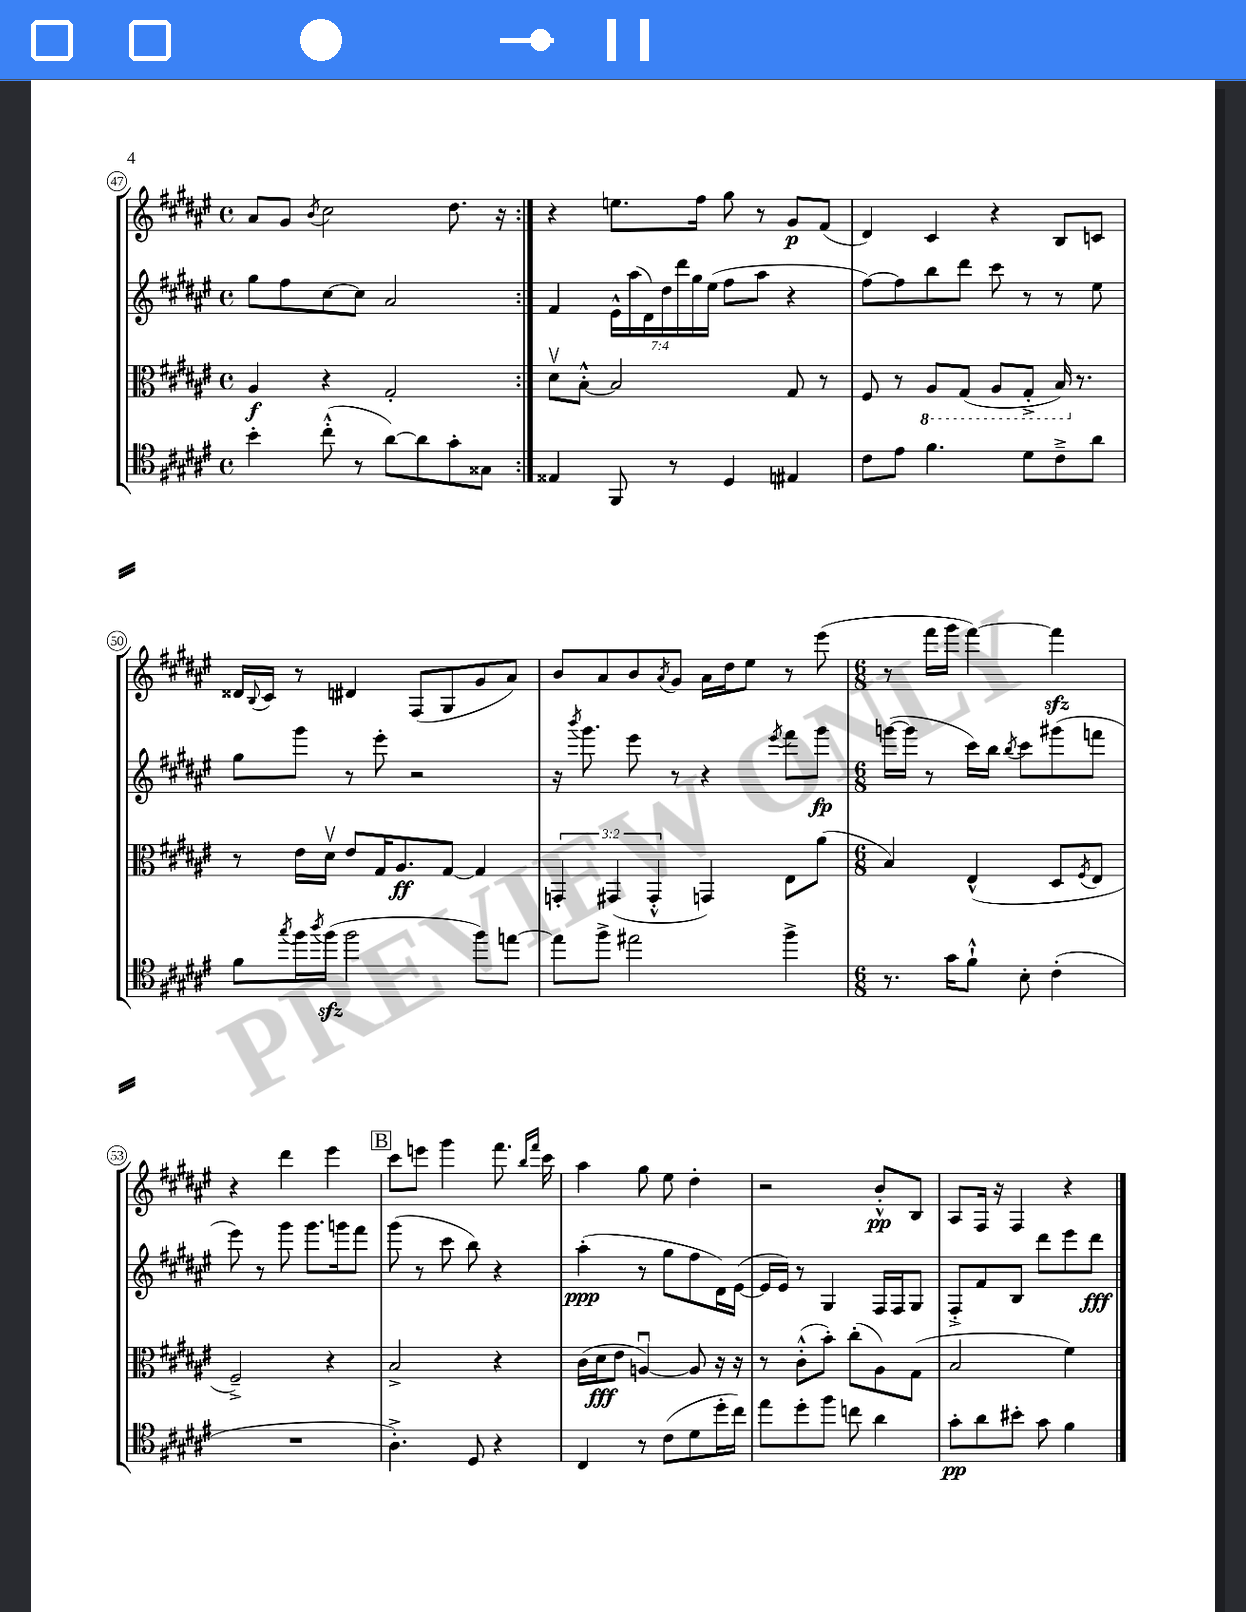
<<
\new StaffGroup <<
\new Staff = "s0" {
    \clef treble \key fis \major \defaultTimeSignature \time 4/4
    \repeat volta 2 { ais'8 gis'8 \acciaccatura { b'8 } cis''2 dis''8. r16 | }
    r4 e''8. fis''16 gis''8 r8 gis'8\p fis'8( |
    dis'4) cis'4 r4 b8 c'8 |
    disis'16 \appoggiatura { b8 } cis'16 r8 dis'4 fis8( gis8 gis'8 ais'8) |
    b'8 ais'8 b'8 \acciaccatura { ais'8 } gis'8 ais'16 dis''16 eis''8 r8 eis'''8( |
    \numericTimeSignature \time 6/8 r8 fis'''16 gis'''16 fis'''4~) fis'''4\sfz |
    r4 dis'''4 eis'''4 |
    \mark \markup { \box "B" } cis'''8 e'''8 gis'''4 fis'''8. \grace { b''16 fis'''16 } cis'''16 |
    ais''4 gis''8 eis''8 dis''4-. |
    r2 b'8-.-^\pp b8 |
    ais8 fis16 r16 fis4 r4 \bar "|." |
}
\new Staff = "s1" {
    \clef treble \key fis \major \defaultTimeSignature \time 4/4 \override Staff.TupletNumber.text = #tuplet-number::calc-fraction-text
    \repeat volta 2 { gis''8 fis''8 cis''8~ cis''8 ais'2 | }
    fis'4 \tuplet 7/4 { eis'16-^ ais''16( dis'16) dis''16 dis'''16 gis''16 eis''16( } fis''8 ais''8 r4 |
    fis''8~) fis''8 b''8 dis'''8 cis'''8 r8 r8 eis''8 |
    gis''8 gis'''8 r8 eis'''8-. r2 |
    r16 \acciaccatura { b'''8 } gis'''8. eis'''8 r8 r4 \acciaccatura { eis'''8 } fis'''8 gis'''8\fp |
    \numericTimeSignature \time 6/8 g'''16~( g'''16 r8 cis'''16) b''16 \acciaccatura { b''8 } cis'''8 gis'''8( f'''8 |
    eis'''8) r8 gis'''8 gis'''8. g'''16 fis'''8 |
    \mark \markup { \box "B" } gis'''8( r8 cis'''8 b''8) r4 |
    ais''4-.\ppp( r8 gis''8 fis''8 dis'16) eis'16~( |
    eis'16 eis'16) r8 gis4 fis16 fis16 gis8 |
    fis8-.-> fis'8 b8 dis'''8 eis'''8 dis'''8\fff \bar "|." |
}
\new Staff = "s2" {
    \clef alto \key fis \major \defaultTimeSignature \time 4/4 \override Staff.TupletNumber.text = #tuplet-number::calc-fraction-text
    \repeat volta 2 { ais4\f r4 gis2-. | }
    dis'8\upbow b8~-.-^ b2 gis8 r8 |
    fis8 r8 \ottava #-1 ais,8 gis,8( ais,8 gis,8-.-> b,16) \ottava #0 r8. |
    r8 eis'16 dis'16\upbow eis'8 gis16 ais8.\ff gis8~ gis4 |
    \tuplet 3/2 { g,4-. gis,4( gis,4-.-^ } g,4) eis8 ais'8( |
    \numericTimeSignature \time 6/8 b4) eis4-^( dis8 \acciaccatura { fis8 } eis8 |
    fis2--->) r4 |
    \mark \markup { \box "B" } b2-> r4 |
    cis'16( dis'16\fff eis'8 a4~\downbow) a8 r16 r16 |
    r8 cis'8-.-^( b'8-.) cis''8-.( ais8) gis8( |
    b2 fis'4) \bar "|." |
}
\new Staff = "s3" {
    \clef tenor \key fis \major \defaultTimeSignature \time 4/4
    \repeat volta 2 { b'4-. cis''8-.-^( r8 ais'8~) ais'8 gis'8-. gisis8 | }
    eisis4 fis,8 r8 dis4 eis4 |
    cis'8 eis'8 fis'4. dis'8 cis'8---> ais'8 |
    fis'8 \acciaccatura { gis''8 } fis''16 \acciaccatura { ais''8 } fis''16\sfz( fis''2 fis''8) e''8~ |
    e''8 fis''8-> eis''2 fis''4-> |
    \numericTimeSignature \time 6/8 r8. gis'16 fis'8-!-^ b8-. cis'4-.( |
    R2. |
    \mark \markup { \box "B" } ais4.-.->) dis8 r4 |
    cis4 r8 cis'8( dis'8 dis''16-. cis''16) |
    eis''8 dis''8-. fis''8 c''8 ais'4 |
    gis'8-.\pp ais'8 bis'8-. gis'8 fis'4 \bar "|." |
}
>>
>>
\layout { \context { \Score currentBarNumber = #47 \override BarNumber.stencil = #(make-stencil-circler 0.1 0.3 ly:text-interface::print) } }
